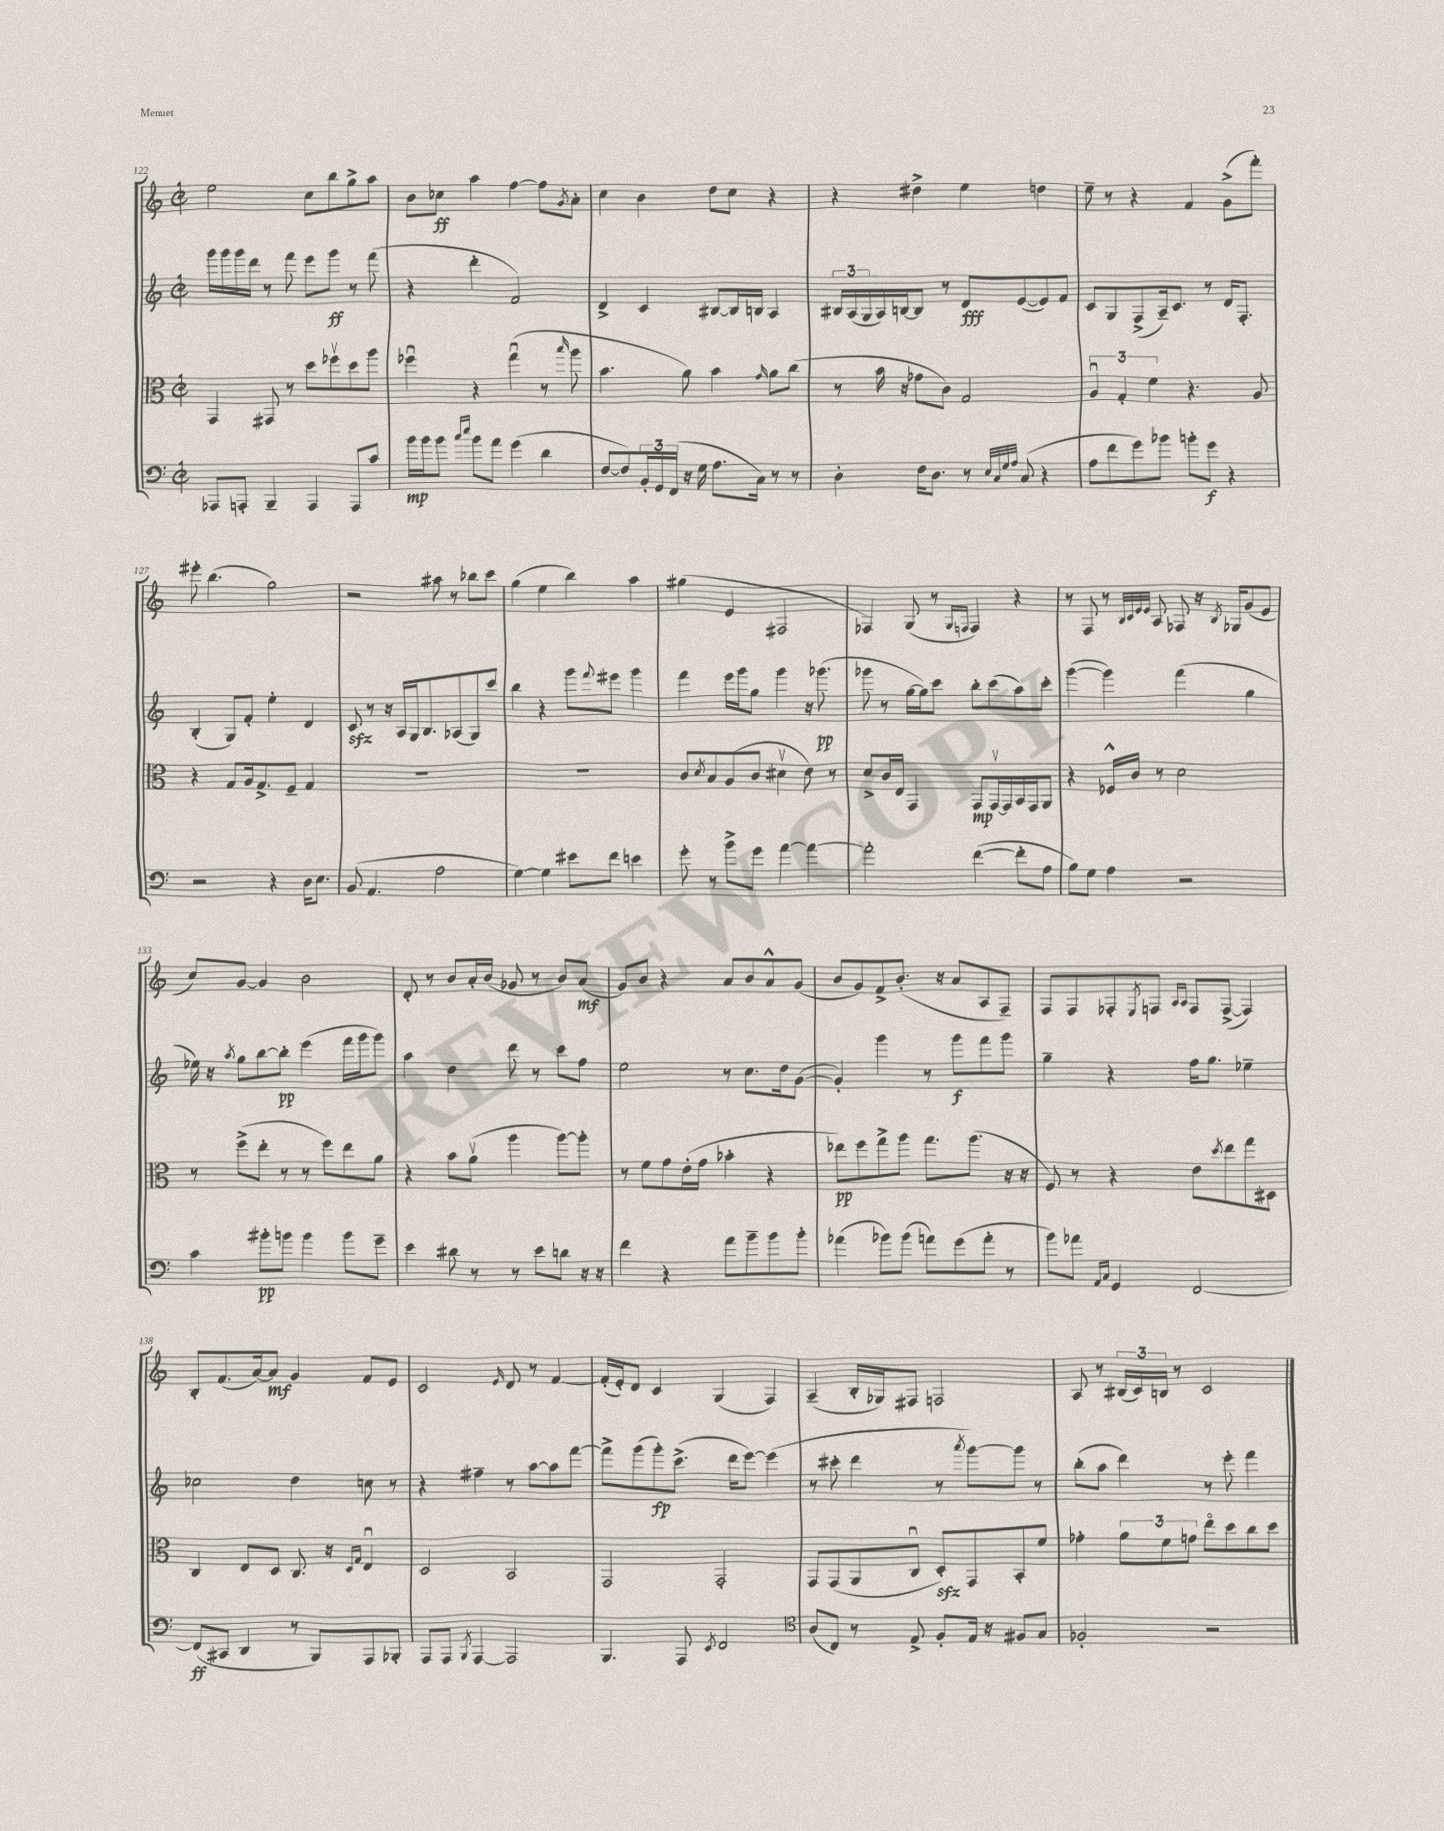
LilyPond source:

<<
\new StaffGroup <<
\new Staff = "s0" {
    \clef treble \key c \major \defaultTimeSignature \time 2/2
    e''2 c''8 b''8 g''8-> a''8 |
    b'8 ces''8\ff a''4 f''4~ f''8 \acciaccatura { g'8 } a'8-. |
    c''4 b'4 d''8 c''8 r4 |
    r4 dis''4-> e''4 d''4 |
    e''8-- r8 r4 f'4 g'8->( f'''8-.) |
    eis'''8-. b''4.( g''2) |
    r2 ais''8 r8 bes''8 c'''8 |
    g''4( e''4 b''4) a''4 |
    gis''4( e'4 fis2 |
    fes4) g8( r8 \grace { g16 f16 } f4) r4 |
    r8 f8 r8 \grace { b32 c'32 e'32 e'32 } a8 fes8 r16 \acciaccatura { b8 } ges16 g'8( e'8 |
    c''8) g'8~ g'4 b'2 |
    d'8-. r8 b'8 a'16-. b'16( ges'8 r8 b'8) a'8\mf( |
    g'8) b'8 r4 a'8 b'8 a'8-^ g'8( |
    b'8 g'8) f'8-> b'8.-.( r16 a'8 a8 f8--) |
    f8 f8 fes8-. \acciaccatura { e8 } f8 \grace { a16 a16 } f8 f8~->( f4) |
    b8-. f'8.( a'16~) a'8\mf g'4 f'8 e'8 |
    c'2 \grace { e'16 } d'8 r8 f'4~ |
    f'16-.( e'16-.) d'8 c'4 g4( f4) |
    a4--( b16-. ges16) fis8 f2 |
    a8 r8 \tuplet 3/2 { bis16( c'16) b16 } r8 c'2 \bar "|." |
}
\new Staff = "s1" {
    \clef treble \key c \major \defaultTimeSignature \time 2/2
    g'''16 g'''16 g'''16 d'''16 r8 f'''8 e'''8 g'''8\ff r8 f'''8( |
    r4 d'''4-. f'2) |
    d'4-> c'4 bis8~ bis16 b16 a4 |
    \tuplet 3/2 { bis16 a16( g16 } a16) b16~ b8 r8 d'8\fff e'8~( e'8) f'8 |
    c'8 g8 f8->( a16--) c'8. r8 d'16 f8.-. |
    b4-.( g8) f'8-. e''4-. d'4 |
    c'8\sfz r8 r16 a16 g16 b8. aes8( g8) c'''8 |
    b''4 r4 g'''8 \appoggiatura { f'''8 } eis'''8 g'''4 |
    f'''4 e'''16 g'''16 g''8 g'''4 r16 ges'''8.\pp( |
    ges'''8 r8 g''16~ g''16) c'''8 b''8-. c'''8( a''8) c'''8-. |
    g'''4~( g'''4) f'''4( g''4 |
    ees''16) r16 \acciaccatura { a''8 } g''8 b''8~ b''8-.\pp e'''4( f'''16 g'''16 g'''8) |
    a''4 d''4 d'''8 r8 c'''8 f''8 |
    e''2 r8 c''8. d''16 g'8~( |
    g'4-.) g'''4 r8 g'''8\f f'''8 g'''8 |
    g''4-- r4 f''16 g''8. ees''4-- |
    ces''2 d''4 c''8 r8 |
    r4 fis''4-- r8 a''8~ a''8 f'''8~ |
    f'''8-> g'''8( g'''8-.\fp) c'''8.->( d'''16 e'''8~) e'''4( |
    r8 cis'''8-. d'''4 r8 \acciaccatura { a'''8 } g'''8~) g'''8 r8 |
    b''8-.( a''8 d'''4) r8 e'''8-. f'''4 \bar "|." |
}
\new Staff = "s2" {
    \clef alto \key c \major \defaultTimeSignature \time 2/2
    g,4 gis,8 r8 d''8 fes''8\upbow d''8 a''8 |
    fes''4\downbow r4 g''4\downbow( r8 \grace { b''16 } a''8 |
    b'4. a'8) b'4 \grace { g'16 } a'8 c''8( |
    r8 b'16 r16 ges'8 c'8) g2 |
    \tuplet 3/2 { a4\downbow g4-. f'4 } r4. a8 |
    r4 g8 a16 g8.-> f8-- g4 |
    R1 |
    R1 |
    c'8 \acciaccatura { d'8 } b8 a8( c'8 dis'4\upbow e'8) r8 |
    d'8-> c'16 e16 g,4 g,8\mp g,16~\upbow g,16 b,16 g,16 a,8 |
    r4 fes16-^ c'16 r8 d'2 |
    r8 f''8->( e''8-. r8 r8 f''8) e''8 a'8 |
    r4 b'8 a'8\upbow( a''4 a''8~) a''8-. |
    r8 f'8 g'8 e'16-.( g'16 bes'4-. r4 |
    ees''8\pp) f''8 g''8-> a''8 g''8. a''8.( r16 r16 |
    f8) r8 r4 e'8 \acciaccatura { d''8 } e''8 g''8 dis8 |
    c4 e8 d8 c8. r16 \grace { d16 g16 } e4\downbow |
    d2 b,2 |
    g,2 g,2-. |
    g,8 g,8( a,8 c8\downbow d8-.\sfz) g,8 b,8-. f'8 |
    ges'4-. \tuplet 3/2 { a'8 f'8 g'8 } e''8\flageolet d''8 c''8 d''8 \bar "|." |
}
\new Staff = "s3" {
    \clef bass \key c \major \defaultTimeSignature \time 2/2
    aes,,8 a,,8-. b,,4-- a,,4 a,,8 c'8 |
    b'16\mp b'16 b'8 \grace { c''16 e''16 } b'8 a'8 g'4( d'4 |
    f8~ f8) \tuplet 3/2 { b,16-. g,16 f,16( } r16 g16 a8. c16) r8 r8 |
    d4-. f16 d8. r8 \grace { e32 c32 g32 a32 } c8( r4 |
    a8 f'8 g'8) bes'8 b'8-. g'8\f r4 |
    r2 r4 d16 e8. |
    b,8( a,4. a2 |
    g4~) g4 eis'8 f'8 e'4 |
    g'8-. r8 b'8-> g'8 a'4~ a'4~ |
    a'2-. f'4~( f'8-. a8 |
    b8) g8 a4 r2 |
    c'4 bis'8-.\pp b'8 b'4 b'8 g'8-- |
    e'4 dis'8 r8 r8 e'8 d'8 r16 r16 |
    f'4 r4 a'8 b'8-- b'8 b'8-. |
    aes'4( bes'8) bes'8( a'8) g'8( a'8-. r8 |
    b'8) aes'8 \grace { a,16 c16 } g,4 f,2~ |
    f,8\ff( cis,8 d,4 r8 b,,8) a,,8 bes,,8-. |
    a,,8 a,,8 \acciaccatura { b,,8 } a,,4~ a,,2 |
    b,,4. a,,8 \acciaccatura { e,8 } f,2 |
    \clef tenor a8( c8) r8 e8-> f8-. e16 r16 fis8 g8 |
    fes2-. r2 \bar "|." |
}
>>
>>
\layout { \context { \Score currentBarNumber = #122 } }
